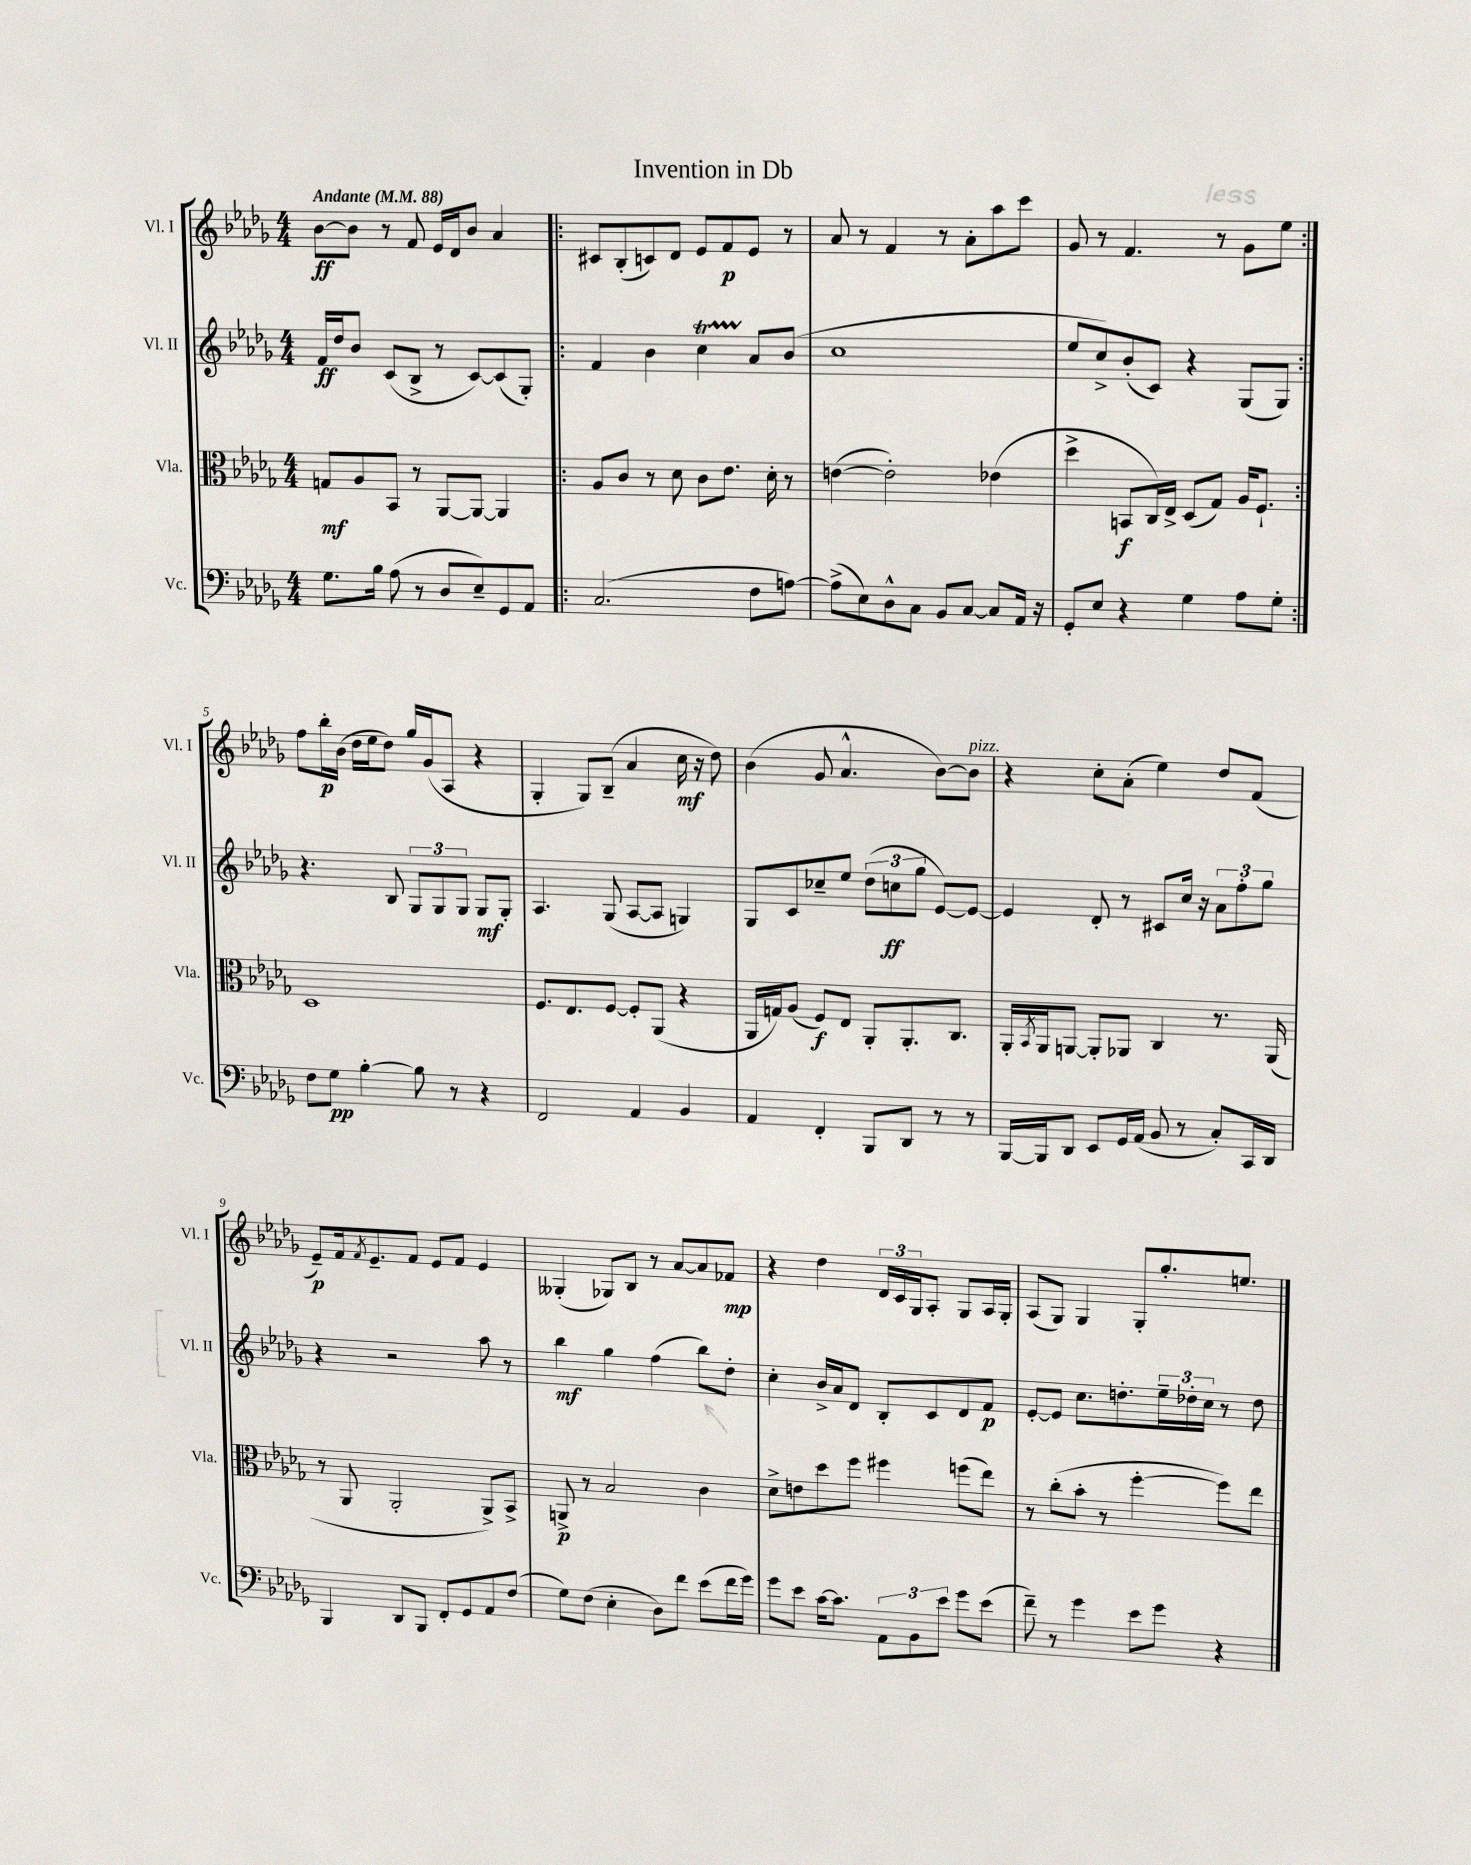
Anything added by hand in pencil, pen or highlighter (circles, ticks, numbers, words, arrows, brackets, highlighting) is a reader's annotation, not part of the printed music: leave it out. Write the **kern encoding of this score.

**kern	**kern	**kern	**kern
*staff4	*staff3	*staff2	*staff1
*clefF4	*clefC3	*clefG2	*clefG2
*k[b-e-a-d-g-]	*k[b-e-a-d-g-]	*k[b-e-a-d-g-]	*k[b-e-a-d-g-]
*M4/4	*M4/4	*M4/4	*M4/4
*MM88	*MM88	*MM88	*MM88
8.G-	8G	16f	[8b-
.	.	16dd-	.
.	8A-	8b-	8b-]
16B-	.	.	.
(8A-	8BB-	(8c	8r
8r	8r	8B-^	8f
8D-	[8AA-	8r	16e-
.	.	.	16d-
8E-~)	8AA-_	[8c)	8b-
8GG-	4AA-]	(8c]	4a-
8AA-	.	8G-')	.
=!|:	=!|:	=!|:	=!|:
(2.C	8A-	4f	8c#
.	8c	.	(8B-'
.	8r	4b-	8c)
.	8d-	.	8d-
.	8c	4cc	8e-
.	8.e-	.	8f
8F	.	8a-	8e-
.	16d-'	.	.
[8A)	8r	(8b-	8r
=	=	=	=
(8A^]	([4e	1cc	8a-
8E-)	.	.	8r
8D-^^	2e'])	.	4f
8C	.	.	.
8BB-	.	.	8r
[8C	.	.	8a-'
8C]	(4e-	.	8aa-
16AA-	.	.	8ccc
16r	.	.	.
=	=	=	=
8GG-'	4dd-^	8ee-	8g-
8E-	.	8cc^)	8r
4r	8BB	(8b-'	4.f
.	16C)	8c)	.
.	16E-^	.	.
4G-	(8D-	4r	.
.	8G-)	.	8r
8A-	16A-	(8G-	8g-
.	8.F`	.	.
8G-'	.	8G-)	8ee-
=:|!	=:|!	=:|!	=:|!
8F	1D-	4.r	8ff
8G-	.	.	16bb-'
.	.	.	(16b-
[4B-'	.	.	16dd-
.	.	.	16ee-
.	.	8B-	8dd-)
8B-]	.	12G-	16gg-
.	.	.	(16g-
.	.	12G-	.
8r	.	.	8A-
.	.	12G-	.
4r	.	8G-	4r
.	.	8G-'	.
=	=	=	=
2FF	8.F	4.A-	4G-'
.	8.E-	.	.
.	.	.	8G-)
.	[8F	(8G-	(8B-~
4AA-	8F']	[8A-	4a-
.	(8AA-	8A-]	.
4BB-	4r	4G)	16cc
.	.	.	16r
.	.	.	8dd-)
=	=	=	=
4AA-	16AA-	8G-	(4b-
.	16G)	.	.
.	(8A-	8c	.
4FF'	8F)	8cc-~	8g-
.	8E-	8ee-	4.a-^^
8BBB-	8AA-'	(12dd-	.
.	.	12cc	.
8DD-	8.AA-'	.	.
.	.	12gg-	.
8r	.	[8e-)	[8b-)
.	8.C	.	.
8r	.	8e-_	8b-]
=	=	=	=
[16BBB-	16AA-'	4e-]	4r
.	8qBB-	.	.
16BBB-]	16AA-	.	.
8DD-	[8AA	.	.
8EE-	8AA']	8d-'	8cc'
16GG-	8AA-	8r	(8a-'
(16AA-	.	.	.
8BB-	4C	8c#	4ee-)
8r	.	16cc	.
.	.	16r	.
8C')	8.r	12a-	8dd-
.	.	12ff'	.
16CC	.	.	(8f
.	.	12gg-	.
16DD-	(16AA-	.	.
=	=	=	=
4BBB-	8r	4r	8e-~)
.	8AA-	.	16f
.	.	.	8qf
.	.	.	8.e-~
8DD-	2AA-'	2r	.
8BBB-	.	.	8f
8FF'	.	.	8e-
8GG-	.	.	8f
8AA-	8AA-^)	8aa-	4e-
(8F	8BB-^	8r	.
=	=	=	=
8G-)	8AA^	4bb-	(4G--'
(8F	8r	.	.
4E-'	2B-	4gg-	8G-)
.	.	.	8B-
8D-)	.	(4ff	8r
8f	.	.	[8a-
(8e-	4c	8bb-)	8a-]
16f	.	8dd-'	8f-
16g-)	.	.	.
=	=	=	=
8g-	8d-^	4cc'	4r
8e-	8e	.	.
[16c	8dd-	16b-^	4dd-
8.c]	.	16a-	.
.	8ff	8d-	.
12AA-	4ff#	8B-'	24d-
.	.	.	24c
12BB-	.	.	24G-
.	.	8c	8A-'
12e-	.	.	.
8g-	(8ff	8d-	8G-
(8e-	8ee-)	8f	16A-
.	.	.	16G-'
=	=	=	=
8f~)	8r	[8e-'	(8A-
8r	(8cc'	8e-]	8G-)
4g-	8b-'	8.cc	4G-
.	8r	.	.
.	.	8.dd'	.
8e-	[4ff'	.	8G-'
8g-	.	24ee-~	8.gg-'
.	.	24dd-'	.
.	.	24cc	.
4r	8ff])	8r	.
.	.	.	8.ee
.	8ee-	8dd-	.
==	==	==	==
*-	*-	*-	*-
